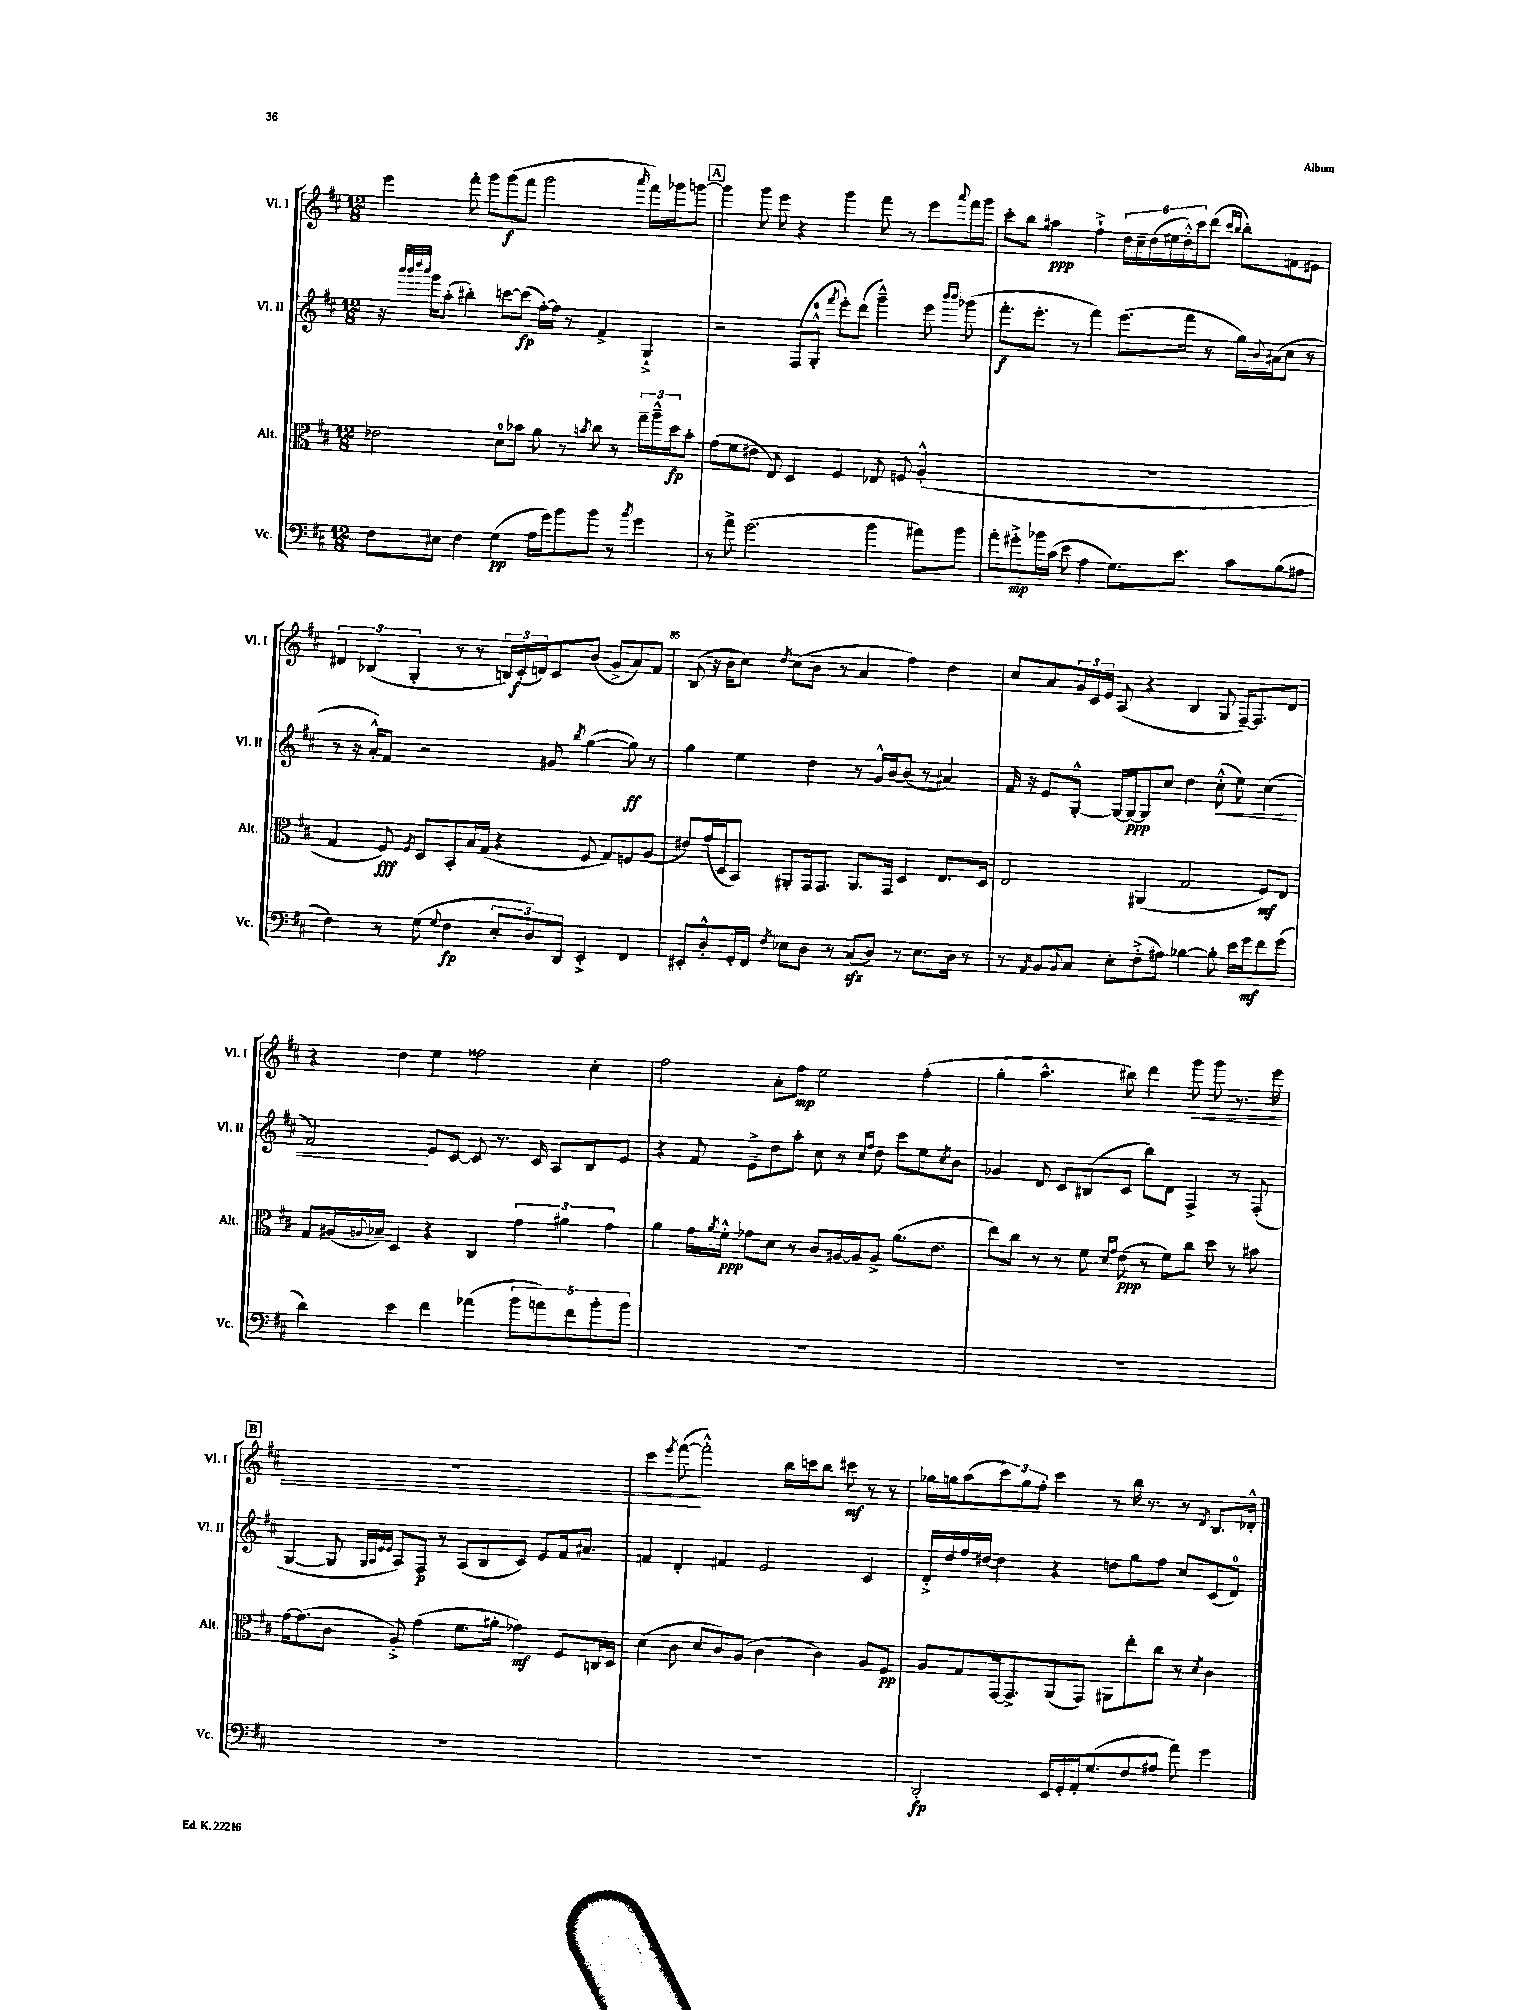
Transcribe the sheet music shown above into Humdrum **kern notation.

**kern	**kern	**kern	**kern
*staff4	*staff3	*staff2	*staff1
*clefF4	*clefC3	*clefG2	*clefG2
*k[f#c#]	*k[f#c#]	*k[f#c#]	*k[f#c#]
*M12/8	*M12/8	*M12/8	*M12/8
8F#\L	2e-\	16r	4eee\
.	.	32qqbbb/LLL	.
.	.	32qqbbb/	.
.	.	32qqdddd/	.
.	.	32qqbbb/JJJ	.
.	.	16ggg\LK	.
8E#\J	.	(8aa'\J	.
4F#\	.	4bb#'\)	8fff#'\
.	.	.	8ggg\L
(4G\	8d\L	[8ccc\L	(8ggg\
.	8b-\J	(8ccc\]J	8fff#\J
16A\LL	8a\	[16ff#'\LL)	2ggg\
16g\J)	.	16ff#\]JJ	.
8b\	8r	8r	.
.	8qb/	.	.
8b\J	8cc#\	4f#^/	.
8r	8r	.	.
8qb/	.	.	16qqaaa/
4g\	24gg~\LL	4G`^/	16fff#\LL)
.	24aa~^^\	.	.
.	.	.	16ggg-\J
.	24dd\J	.	.
.	8b'\J	.	[8ggg\J
=	=	=	=
8r	(8g\L	2r	4ggg\]
8a^\	8f#\	.	.
(2.g\	8e#\J	.	8ggg\
.	8E/)	.	8eee\
.	4D/	(8F#/L	4r
.	.	8G'^^/J	.
.	.	8qfff#/	.
.	4F#/	8eee'\L)	4ggg\
.	.	(8ddd\J	.
4b\	8E-/	4ggg~^^\)	8fff#\
.	8F/	.	8r
8a#\L)	(4A'^^/	8eee\	8eee\L
.	.	16qqbbb/LL	.
.	.	16qqbbb/JJ	8qqaaa/
8b\J	.	(8ggg-\	16fff#\L
.	.	.	16ggg\JJ
=	=	=	=
8a'\L	1.r	8.fff#'\L	8ccc#'\L
8g#'^\	.	.	8bb\J
.	.	8.eee'\J	.
16b-\L	.	.	4aa#\
(16c#\JJ	.	.	.
8e\	.	8r	.
4A\	.	4fff#\)	4ff#`^\
8.G\L)	.	(8.eee\L	24dd\LL
.	.	.	24cc#~\
.	.	.	(24dd\
.	.	.	24ee#\
.	.	.	24dd'^^\)
8.e\J	.	16fff#\Jk	.
.	.	.	24ccc#\J
.	.	8r	(8ddd\J
.	.	.	16qqccc#/LL
.	.	.	16qqbb/JJ
8c#\L	.	16gg\LL)	8bb'\L)
.	.	8qqb/	.
.	.	(16a#\J	.
(8B\	.	8cc#\J	8f\
8A#\J	.	8r	8e#\J
=	=	=	=
4F#\)	4G/	8r	6d#/
.	.	16r	.
.	.	.	(6B-/
.	.	16a'^^/LK)	.
8r	8F#/)	8f#/J	.
.	.	.	6G'/
.	8qF#/	.	.
(8G\	8D/L	2r	.
8qqG/	.	.	.
4F#\	8BB'/	.	8r
.	16B/L	.	8r
.	(16G/JJ	.	.
12E'/L	4r	.	24B/LL)
.	.	.	(24c#'/
12D/)	.	.	24d/J)
.	.	8g#/	8c#/
12DD/J	.	.	.
.	.	8qbb/	.
4EE'^/	8F#/	([4gg\	(8b/J
.	8G/L)	.	8g^/L
4FF#/	8F/	8gg\])	8a/)
.	(8A/J	8r	8f#/J
=	=	=	=
8EE#'/L	8e#/L)	4gg\	(8B/
8D'^^/	(16g/L	.	16r
.	16D/J	.	16b\LK
16GG'/L	8BB/J)	4ee\	8cc#\J)
16FF#/JJ	.	.	.
8qF#/	.	.	8qdd/
8E-\L	8AA#'/L	.	(8cc#\L
8D\J	16GG/k	4dd\	8b\J
.	8.GG/J	.	.
8r	.	.	8r
(8C#/L	8.AA#/L	8r	4a/
8D/J)	.	16g^^/LL	.
.	16GG/Jk	[16b/J	.
8r	4D/	(8b/]J	4ff#\)
8.E-\L	.	8r	.
.	8.E/L	4a#/)	4dd\
16D\Jk	.	.	.
8r	.	.	.
.	16D/Jk	.	.
=	=	=	=
8r	2E/	16f#/	8cc#/L
.	.	16r	.
8qAA/	.	.	.
8BB/L	.	8e/L	8a/
8qqBB/	.	.	.
8C#/J	.	[8G'^^/J	24g/L
.	.	.	24c#/
.	.	.	24e/JJ
8E'\L	.	16G/_LL	(8A/
.	.	16G/_J	.
(8F#'^\	(4AA#/	8G/]	4r
8A#\J)	.	8cc#/J	.
[4B-\	2G/	4dd\	4B/
8B-'\]	.	(8cc#'^^\	8G/
16e\LL	.	8ee\)	[16F#~/LK)
16g\J	.	.	8.F#/]
8f#\	8F#/L)	(4cc#\	.
(8g\J	8E/J	.	8d/J
=	=	=	=
4d\)	8G/L	2f#/)	4r
.	(16A#/L	.	.
.	8qqA/	.	.
.	16B-~/JJ)	.	.
4e\	4D/	.	4dd\
4f#\	4r	8e/L	4ee\
.	.	[8c#/J	.
(4a-\	4C#/	8c#/]	2ff##\
.	.	8.r	.
10b\L	6g\	.	.
.	.	16c#/	.
10a\)	.	.	.
.	.	8A/L	.
.	6a#\	.	.
10f#\	.	.	.
.	.	8B/	4cc#'\
10b'\	.	.	.
.	6g\	.	.
.	.	8e/J	.
10b\J	.	.	.
=	=	=	=
1.r	4a\	4r	2ff#\
.	16g\LL	8f#/	.
.	8qa/	.	.
.	16f#'^^\JJ	.	.
.	8g-\L	8e~^\L	.
.	8d\J	8dd\	8a'\L
.	8r	8aa'\J	8ff#\J
.	8c#/L	8cc#\	2ee\
.	[16A#/L	8r	.
.	16A#/]J	.	.
.	.	16qqcc#/LL	.
.	.	16qqff#/JJ	.
.	8A#^/J	8dd\	.
.	(8.a\L	8ccc#\L	.
.	.	8ee\	(4ff#'\
.	8.e\J	.	.
.	.	8qcc#/	.
.	.	8b\J	.
=	=	=	=
1.r	8ee\L)	4g-/	4gg'\
.	8cc#\J	.	.
.	8r	8d/	4.aa^^\
.	8r	8c#/L	.
.	8f#\	(8B#/	.
.	16qqd/LL	.	.
.	16qqg/JJ	.	.
.	(8e\	8c#/J	8bb#\)
.	8r	8bb\L)	4ddd\
.	8f#\L)	8d\J	.
.	8cc#\J	4F#^/	8ggg\
.	8dd\	.	8ggg\
.	8r	8r	8.r
.	8b#\	(8F#'/	.
.	.	.	16eee\
=	=	=	=
1.r	[16g\LK	[4G/	1.r
.	(8.g\]	.	.
.	8c#\J	8G/]	.
.	.	32qqG/LLL	.
.	.	32qqA/	.
.	.	32qqe/	.
.	.	32qqe/JJJ	.
.	8A'^/)	8A/L)	.
.	(4g\	8F#/J	.
.	.	8r	.
.	8.f#\L	(8A/L	.
.	.	8B/	.
.	16a#'\Jk	.	.
.	4g-\)	8c#/J)	.
.	.	8e/L	.
.	8F#/L	16f#/k	.
.	.	8.a#/J	.
.	16C/L	.	.
.	16D/JJ	.	.
=	=	=	=
1.r	(4d\	4f/	4ccc#\
.	.	.	8qeee/
.	8c#\	4d'/	([8fff#\
.	8d/L	.	2fff#'^^\])
.	8c#/)	4f#/	.
.	(8A/J	.	.
.	4c#\	2e/	.
.	.	.	16bb\LL
.	.	.	16ccc\J
.	4c#\)	.	8bb\J
.	.	.	8ccc#\
.	8A/L	4c#/	8r
.	8F#/J	.	8r
=	=	=	=
2DD'/	8A/L	16d'^/LL	16gg-\LL
.	.	16dd/	16gg\J
.	8G/	16ff#/	(8aa\
.	.	[16dd#/JJ	.
.	[16GG/k	4dd#\]	12ccc#\)
.	8.GG^/]	.	.
.	.	.	12gg\
.	.	.	12ff#'\J
16EE/LL	(8AA/	4r	4ccc#\
16GG'/	.	.	.
16AA'/J	8GG/J)	.	.
(8.G/	.	.	.
.	8AA#\L	8dd\L	8r
8F#/	8ee'\	8gg\	16bb\
.	.	.	8.r
8A#/J	8cc#\J	8ff#\J	.
8a\)	8r	8cc#/L	8r
.	8qd/	.	8qd/
4g\	4c#\	(8c#/	8.B/L
.	.	8d/J)	.
.	.	.	16d-'^^/Jk
==	==	==	==
*-	*-	*-	*-
